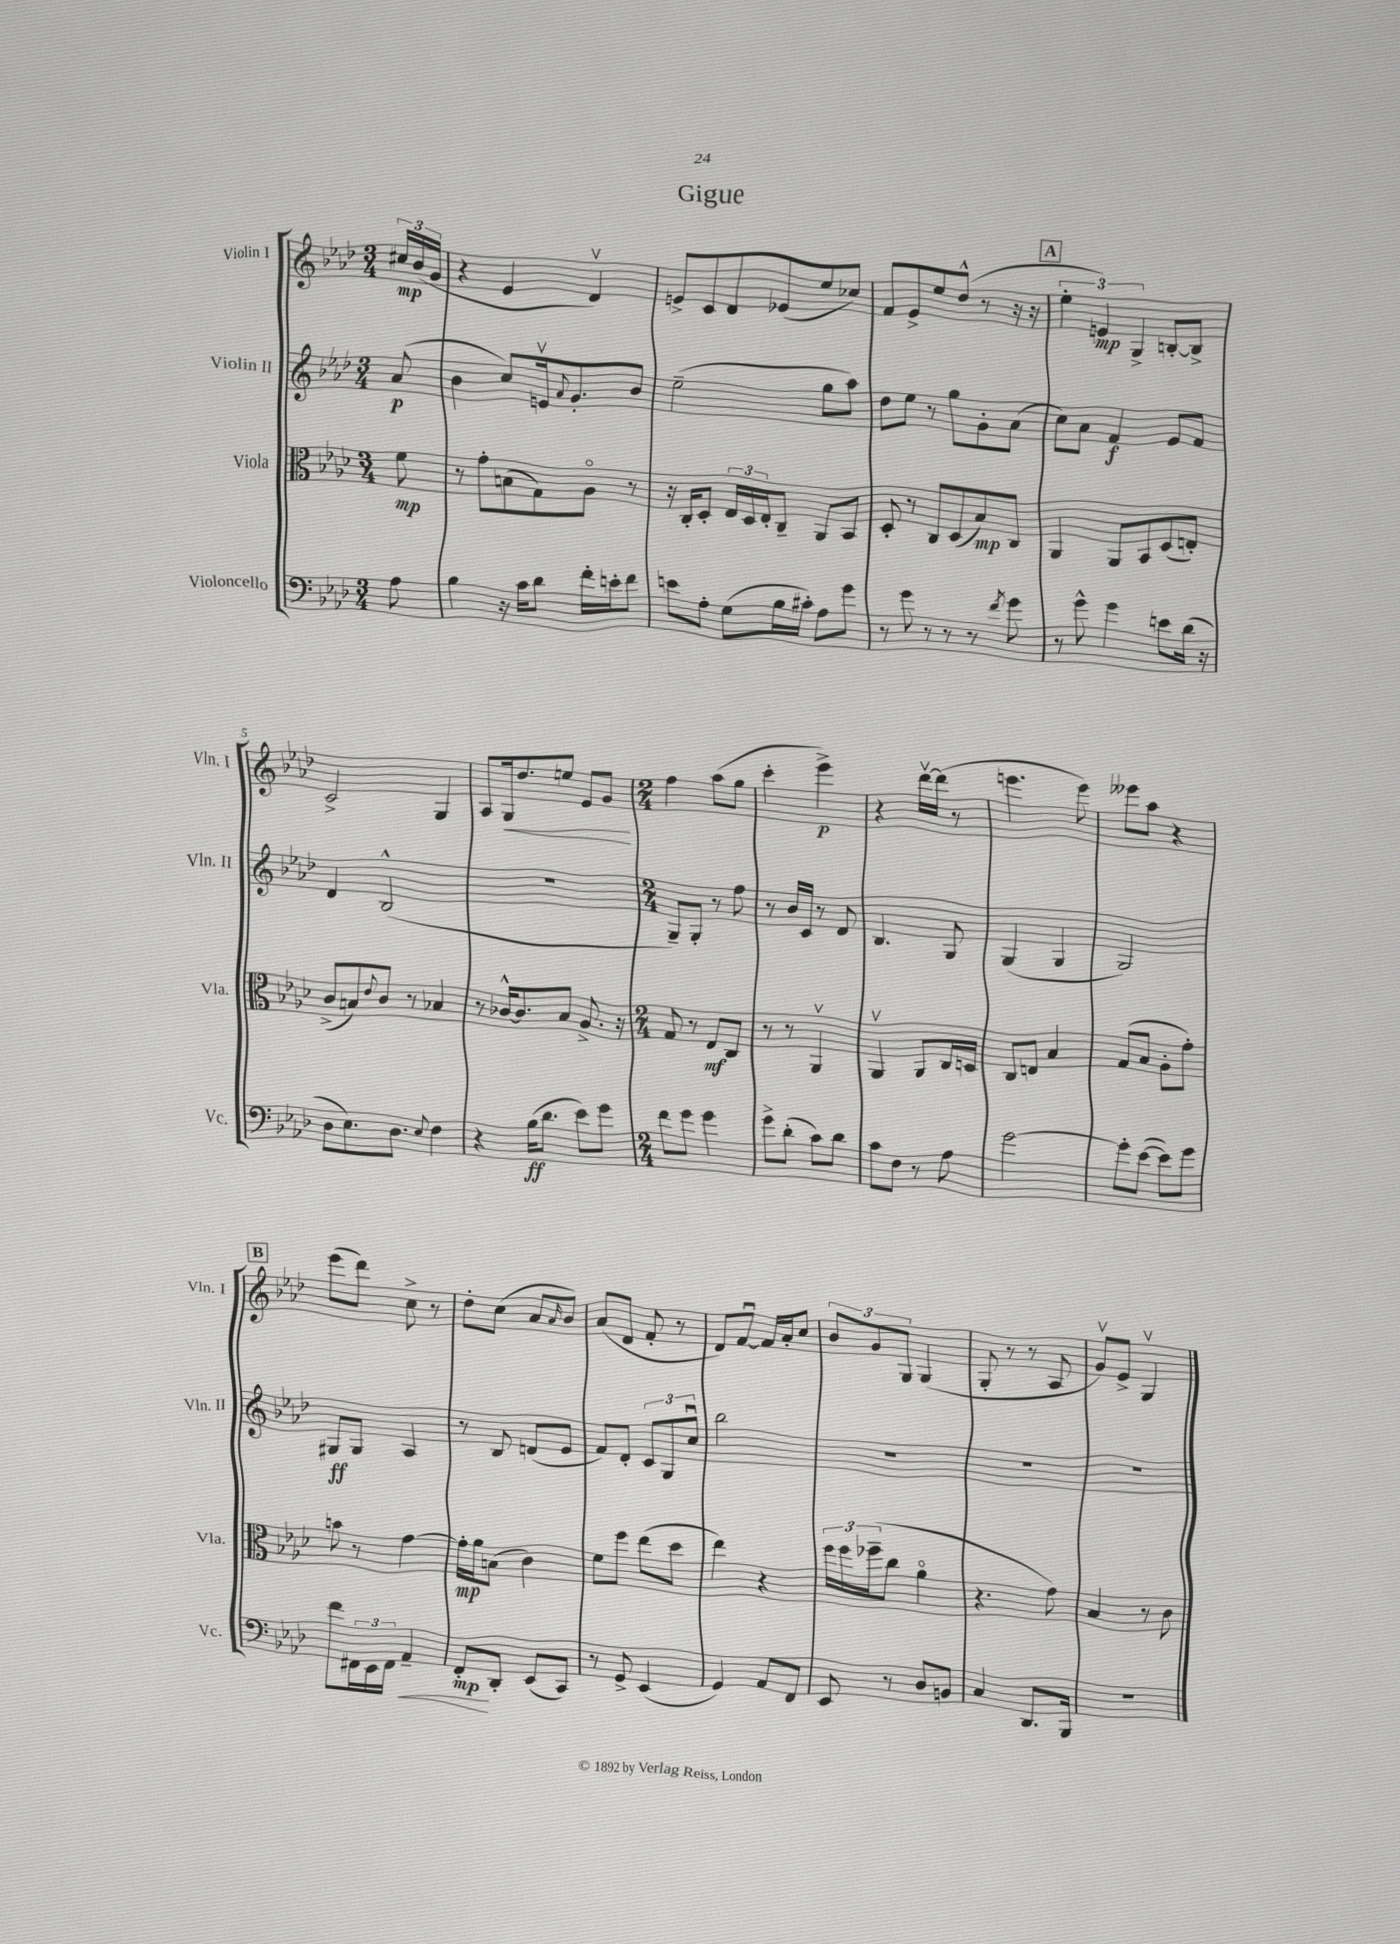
\header { title = "Gigue" }
<<
\new StaffGroup <<
\new Staff = "s0" \with { instrumentName = "Violin I" shortInstrumentName = "Vln. I" } {
    \clef treble \key aes \major \numericTimeSignature \time 3/4 \partial 8
    \tuplet 3/2 { cis''16\mp bes'16( g'16 } |
    r4 ees'4 des'4\upbow) |
    e'8-> c'8 des'8 ees'8( ees''8 ces''8) |
    f'8 ees'8-> ees''8 des''8-^( r8 r16 r16 |
    \mark \markup { \box "A" } \tuplet 3/2 { ees''4-. e'4\mp) g4-> } b8~-. b8-> |
    c'2-> g4 |
    aes8 g16\< des''8. e''8 ees'8 g'8\! |
    \numericTimeSignature \time 2/4 f''4 aes''8( g''8 |
    c'''4-. ees'''4->\p) |
    r4 des'''16~\upbow des'''16( r8 |
    e'''4. e'''8) |
    eeses'''8 aes''8 r4 |
    \mark \markup { \box "B" } ees'''8( des'''8) c''8-> r8 |
    des''8-. c''8( aes'8 \grace { aes'16 } bes'8) |
    aes'8( des'8 f'8-. r8 |
    des'8) f'8~\downbow f'16 aes'16-. c''8 |
    \tuplet 3/2 { bes'8 g'8 g8 } g4( |
    g8-. r8 r8 aes8 |
    g'8\upbow) ees'8-> g4\upbow \bar "|." |
}
\new Staff = "s1" \with { instrumentName = "Violin II" shortInstrumentName = "Vln. II" } {
    \clef treble \key aes \major \numericTimeSignature \time 3/4 \partial 8
    aes'8\p( |
    bes'4 c''8) e'16\upbow \appoggiatura { aes'8 } g'8.-. bes'8 |
    ees''2--( g''8 aes''8) |
    des''8 ees''8 r8 g''8 g'8-. aes'8( |
    \mark \markup { \box "A" } c''8) aes'8 f'4\f ees'8 f'8 |
    des'4 bes2-^( |
    R2. |
    \numericTimeSignature \time 2/4 g8--) g8-. r8 f''8 |
    r8 bes'16 c'16 r8 des'8 |
    bes4. g8 |
    g4( g4 |
    g2) |
    \mark \markup { \box "B" } gis8\ff gis8 aes4 |
    r8 bes8 d'8( ees'8 |
    f'8) des'8-. \tuplet 3/2 { c'8 g8 c''8\downbow } |
    bes''2 |
    R2 |
    R2 |
    R2 \bar "|." |
}
\new Staff = "s2" \with { instrumentName = "Viola" shortInstrumentName = "Vla." } {
    \clef alto \key aes \major \numericTimeSignature \time 3/4 \partial 8
    f'8\mp |
    r8 g'8-. b8( g8) aes8\flageolet r8 |
    r16 c16-. des8-. \tuplet 3/2 { ees16 des16 ees16-. } c8-- aes,8 bes,8 |
    des8-. r8 c8 des8( bes8\mp) c8 |
    \mark \markup { \box "A" } aes,4 aes,8 bes,8 des8( e8-.) |
    c'8->( b8) \appoggiatura { ees'8 } c'8 r8 bes4 |
    r8 ces'16~-^ ces'8. bes8 aes8.-> r16 |
    \numericTimeSignature \time 2/4 g8 r8 ees8\mf c8 |
    r8 r8 aes,4\upbow |
    aes,4\upbow aes,8 c16 d16 |
    c8 e8 bes4 |
    g8( bes8 aes8-. g'8-.) |
    \mark \markup { \box "B" } b'8 r8 g'4~ |
    g'16-.\mp aes'16 b8( c'4) |
    f'8 f''8 ees''8( des''8 |
    ees''4) r4 |
    \tuplet 3/2 { f''16 f''16 fes''16--( } c''8 aes'4\flageolet |
    r4. g'8) |
    bes4 r8 c'8 \bar "|." |
}
\new Staff = "s3" \with { instrumentName = "Violoncello" shortInstrumentName = "Vc." } {
    \clef bass \key aes \major \numericTimeSignature \time 3/4 \partial 8
    aes8 |
    bes4 r16 c'16 des'8 f'16-. e'16-. f'8 |
    e'8 aes8-. g8( bes16 cis'16-.) aes8 g'8 |
    r8 g'8 r8 r8 r8 \acciaccatura { f'8 } g'8 |
    \mark \markup { \box "A" } r8 g'8-^ g'4 e'8 des'16( r16 |
    des8 ees8.) des8. \appoggiatura { ees8 } f4 |
    r4 bes16\ff( des'8. ees'8) g'8 |
    \numericTimeSignature \time 2/4 f'8 g'8 g'4 |
    g'8-> des'8-.( c'8) des'8 |
    c'8 f8 r8 aes8 |
    g'2~ |
    g'8-. ees'8~( ees'8) g'8 |
    \mark \markup { \box "B" } f'8 \tuplet 3/2 { fis,16 ees,16 fis,16 } aes,4--\< |
    f,8-.\mp\! des,8-. ees,8( c,8) |
    r8 g,8-> ees,4( |
    g,4) aes,8 f,8 |
    ees,8 r8 des8 b,8 |
    c4 des,8. bes,,16 |
    R2 \bar "|." |
}
>>
>>
